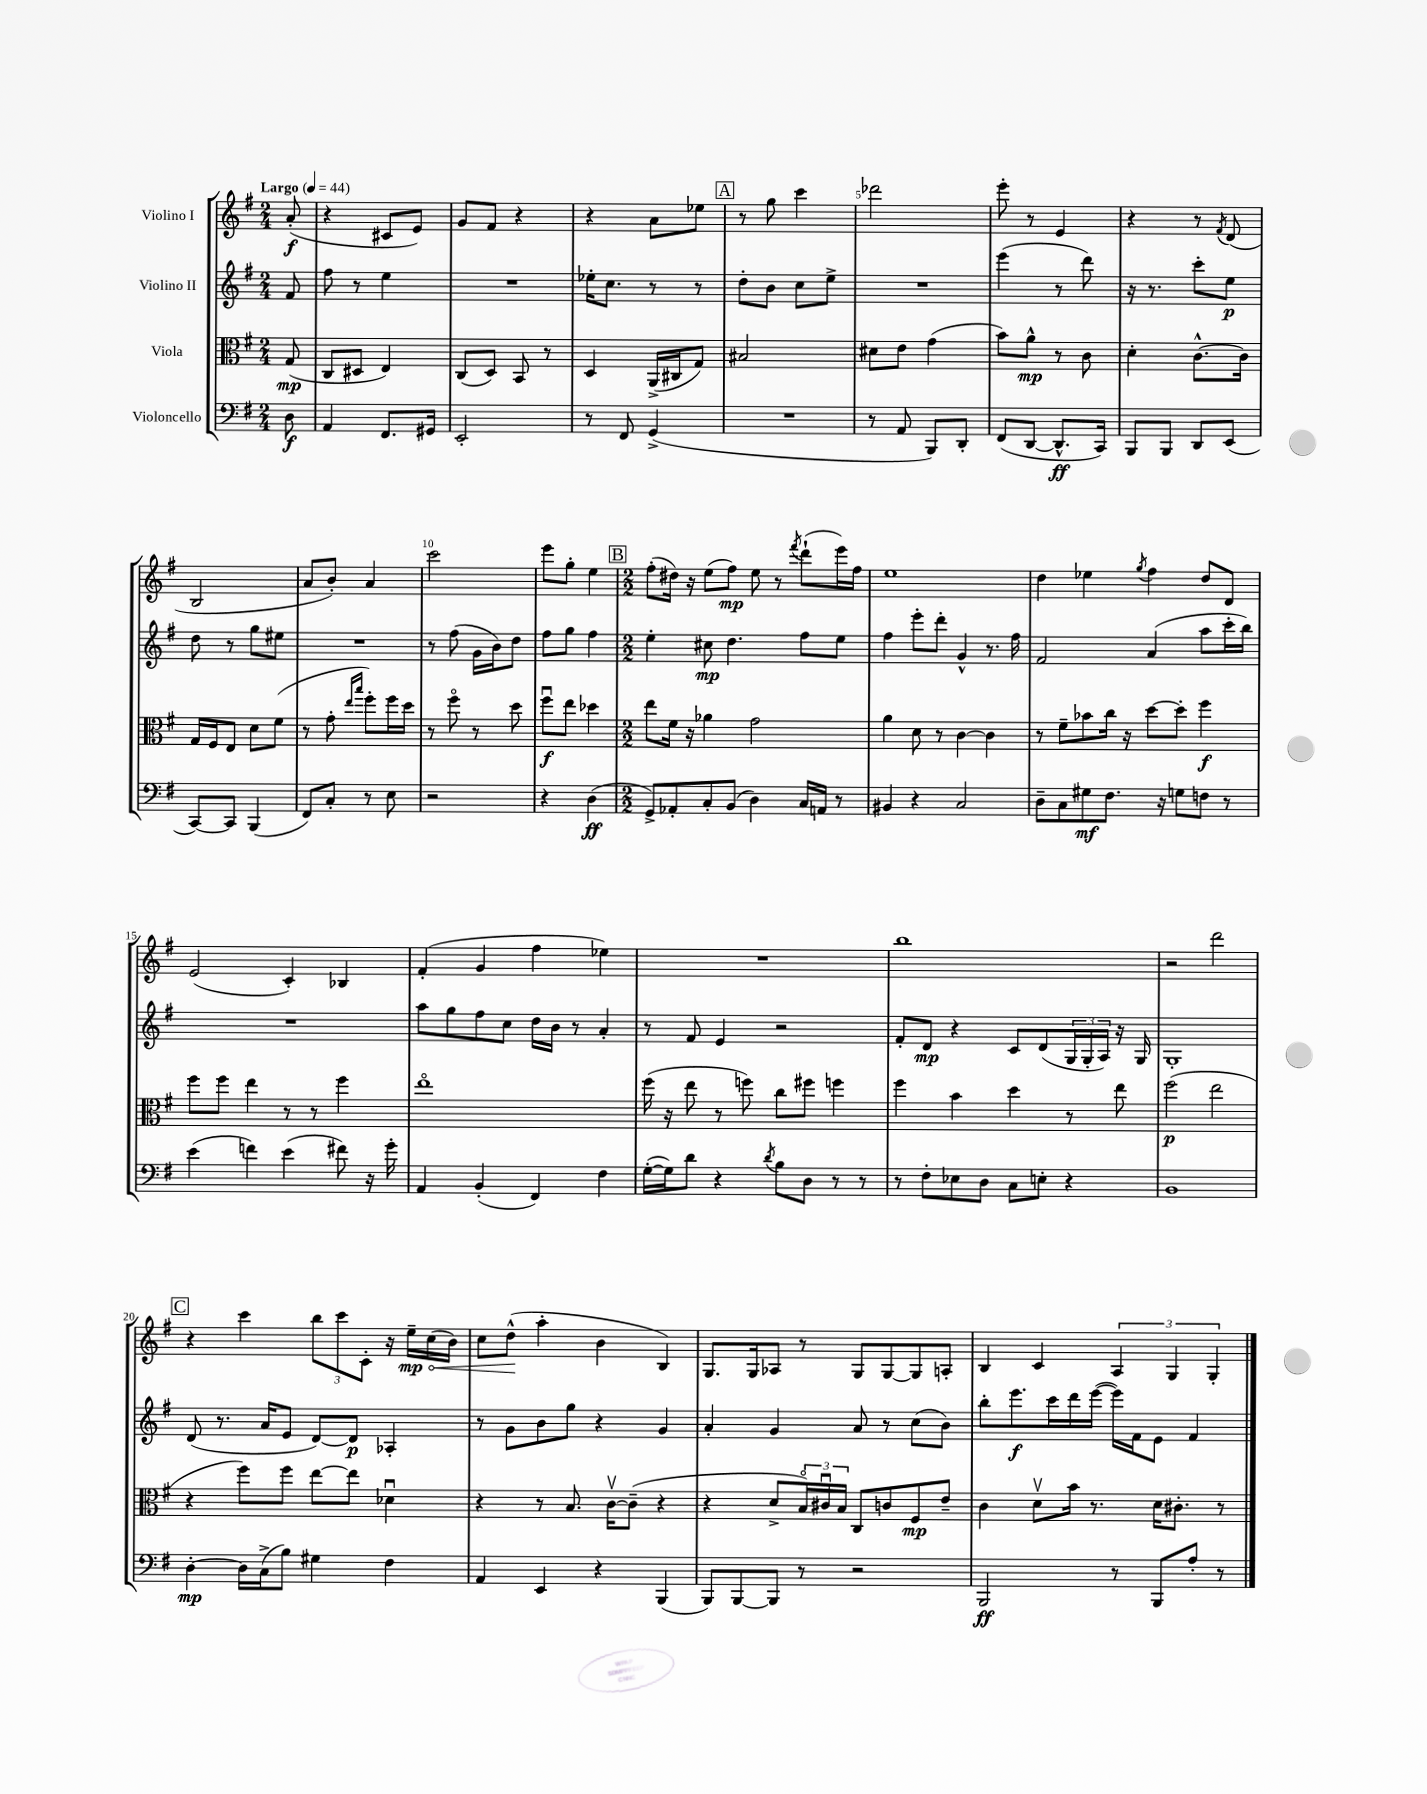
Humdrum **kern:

**kern	**dynam	**kern	**dynam	**kern	**dynam	**kern	**dynam
*part4	*part4	*part3	*part3	*part2	*part2	*part1	*part1
*staff4	*staff4	*staff3	*staff3	*staff2	*staff2	*staff1	*staff1
*I"Violoncello	*	*I"Viola	*	*I"Violino II	*	*I"Violino I	*
*clefF4	*	*clefC3	*	*clefG2	*	*clefG2	*
*k[f#]	*	*k[f#]	*	*k[f#]	*	*k[f#]	*
*M2/4	*	*M2/4	*	*M2/4	*	*M2/4	*
*MM44	*	*MM44	*	*MM44	*	*MM44	*
=	=	=	=	=	=	=	=
!	!	!	!	!	!	!LO:TX:a:B:t=Largo	!
8D\	f	(8G/	mp	8f#/	.	(8a'/	f
=1	=1	=1	=1	=1	=1	=1	=1
4AA/	.	8C/L	.	8ff#\	.	4r	.
.	.	8D#X/J	.	8r	.	.	.
8.FF#/L	.	4E/)	.	4ee\	.	8c#X/L	.
.	.	.	.	.	.	8e/J)	.
16GG#X/Jk	.	.	.	.	.	.	.
=2	=2	=2	=2	=2	=2	=2	=2
2EE'/	.	(8C/L	.	2r	.	8g/L	.
.	.	8D/J)	.	.	.	8f#/J	.
.	.	8BB/	.	.	.	4r	.
.	.	8r	.	.	.	.	.
=3	=3	=3	=3	=3	=3	=3	=3
8r	.	4D/	.	16ee-X'\KL	.	4r	.
.	.	.	.	8.cc\J	.	.	.
8FF#/	.	.	.	.	.	.	.
(4GG^/	.	(16AA^/LL	.	8r	.	8a\L	.
.	.	16C#X/J	.	.	.	.	.
.	.	8G/J)	.	8r	.	8ee-X\J	.
!!LO:REH:place=s1:t=A
=4	=4	=4	=4	=4	=4	=4	=4
2r	.	2B#X/	.	8dd'\L	.	8r	.
.	.	.	.	8b\J	.	8gg\	.
.	.	.	.	8cc\L	.	4ccc\	.
.	.	.	.	8ee^\J	.	.	.
=5	=5	=5	=5	=5	=5	=5	=5
8r	.	8d#X\L	.	2r	.	2ddd-X\	.
8AA/	.	8e\J	.	.	.	.	.
8BBB/L)	.	(4g\	.	.	.	.	.
8DD'/J	.	.	.	.	.	.	.
=6	=6	=6	=6	=6	=6	=6	=6
(8FF#/L	.	8b\L)	.	(4eee\	.	8eee'\	.
[8DD/J	.	8a^^\J	mp	.	.	8r	.
8.DD^^/L]	ff	8r	.	8r	.	4e/	.
.	.	8c\	.	8ddd\)	.	.	.
16CC/Jk)	.	.	.	.	.	.	.
=7	=7	=7	=7	=7	=7	=7	=7
8BBB/L	.	4d'\	.	16r	.	4r	.
.	.	.	.	8.r	.	.	.
8BBB/J	.	.	.	.	.	.	.
8DD/L	.	[8.c^^\L	.	8ccc'\L	.	8r	.
.	.	.	.	.	.	8qf#/	.
(8EE/J	.	.	.	8ee\J	p	(8d/	.
.	.	16c\Jk]	.	.	.	.	.
!!LO:LB:g=z
=8	=8	=8	=8	=8	=8	=8	=8
[8CC/L)	.	16G/LL	.	8dd\	.	2B/	.
.	.	16F#/J	.	.	.	.	.
8CC/J]	.	8E/J	.	8r	.	.	.
(4BBB/	.	8d\L	.	8gg\L	.	.	.
.	.	(8f#\J	.	8ee#X\J	.	.	.
=9	=9	=9	=9	=9	=9	=9	=9
8FF#/L)	.	8r	.	2r	.	8a/L	.
8C'/J	.	8g'\	.	.	.	8b'/J)	.
.	.	16qqee/LL	.	.	.	.	.
.	.	16qqbb/JJ	.	.	.	.	.
8r	.	8ff#'\L)	.	.	.	4a/	.
8E\	.	16ff#\L	.	.	.	.	.
.	.	16dd\JJ	.	.	.	.	.
=10	=10	=10	=10	=10	=10	=10	=10
2r	.	8r	.	8r	.	2ccc\	.
.	.	8ff#\	.	(8ff#\	.	.	.
.	.	8r	.	16g\LL	.	.	.
.	.	.	.	16b\J)	.	.	.
.	.	8dd\	.	8dd\J	.	.	.
=11	=11	=11	=11	=11	=11	=11	=11
4r	.	8ff#u\L	f	8ff#\L	.	8eee\L	.
.	.	8ee\J	.	8gg\J	.	8gg'\J	.
(4D\	ff	4dd-X\	.	4ff#\	.	4ee\	.
!!LO:REH:place=s1:t=B
=12	=12	=12	=12	=12	=12	=12	=12
*M2/2	*	*M2/2	*	*M2/2	*	*M2/2	*
8GG^/L)	.	8ee\L	.	4ee'\	.	(8ff#'\L	.
8AA-X'/	.	16f#\Jk	.	.	.	16dd#X\Jk)	.
.	.	16r	.	.	.	16r	.
8C'/	.	4a-X\	.	8cc#X\	mp	(8ee\L	.
(8BB/J	.	.	.	4.dd\	.	8ff#\J)	mp
4D\)	.	2g\	.	.	.	8ee\	.
.	.	.	.	.	.	8r	.
.	.	.	.	.	.	8qfff#/	.
16C/LL	.	.	.	8ff#\L	.	(8ddd`\L	.
16AAn/JJ	.	.	.	.	.	.	.
8r	.	.	.	8ee\J	.	16eee\L)	.
.	.	.	.	.	.	16ff#\JJ	.
=13	=13	=13	=13	=13	=13	=13	=13
4BB#X/	.	4a\	.	4ff#\	.	1ee	.
4r	.	8d\	.	8eee'\L	.	.	.
.	.	8r	.	8ddd'\J	.	.	.
2C/	.	[4c\	.	4g^^/	.	.	.
.	.	4c\]	.	8.r	.	.	.
.	.	.	.	16ff#\	.	.	.
=14	=14	=14	=14	=14	=14	=14	=14
8D~\L	.	8r	.	2f#/	.	4dd\	.
8C\	.	8f#~\L	.	.	.	.	.
8G#X\	mf	8b-X\	.	.	.	4ee-X\	.
8.F#\J	.	16cc\Jk	.	.	.	.	.
.	.	16r	.	.	.	.	.
.	.	.	.	.	.	8qgg/	.
.	.	[8dd\L	.	(4a/	.	4ff#\	.
16r	.	.	.	.	.	.	.
8Gn\L	.	8dd'\J]	.	.	.	.	.
8Fn\J	.	4ff#\	f	8aa\L	.	8dd/L	.
8r	.	.	.	16ccc'\L	.	8d/J	.
.	.	.	.	16bb\JJ)	.	.	.
!!LO:LB:g=z
=15	=15	=15	=15	=15	=15	=15	=15
(4e\	.	8ff#\L	.	1r	.	(2e/	.
.	.	8ff#\J	.	.	.	.	.
4fn\)	.	4ee\	.	.	.	.	.
(4e\	.	8r	.	.	.	4c'/)	.
.	.	8r	.	.	.	.	.
8f#X\)	.	4ff#\	.	.	.	4B-X/	.
16r	.	.	.	.	.	.	.
16g'\	.	.	.	.	.	.	.
=16	=16	=16	=16	=16	=16	=16	=16
4AA/	.	1ee	.	8aa\L	.	(4f#'/	.
.	.	.	.	8gg\	.	.	.
(4BB'/	.	.	.	8ff#\	.	4g/	.
.	.	.	.	8cc\J	.	.	.
4FF#/)	.	.	.	16dd\LL	.	4ff#\	.
.	.	.	.	16b\JJ	.	.	.
.	.	.	.	8r	.	.	.
4F#\	.	.	.	4a'/	.	4ee-X\)	.
=17	=17	=17	=17	=17	=17	=17	=17
([16G'\LL	.	(16ff#\	.	8r	.	1r	.
16G\J])	.	16r	.	.	.	.	.
8d\J	.	8ee\	.	8f#/	.	.	.
4r	.	8r	.	4e/	.	.	.
.	.	8ffn\)	.	.	.	.	.
8qd/	.	.	.	.	.	.	.
8B\L	.	8cc\L	.	2r	.	.	.
8D\J	.	8ff#X\J	.	.	.	.	.
8r	.	4ffn\	.	.	.	.	.
8r	.	.	.	.	.	.	.
=18	=18	=18	=18	=18	=18	=18	=18
8r	.	4ff#\	.	8f#'/L	.	1bb	.
8F#'\L	.	.	.	8d/J	mp	.	.
8E-X\	.	4b\	.	4r	.	.	.
8D\J	.	.	.	.	.	.	.
8C\L	.	4dd\	.	8c/L	.	.	.
8En'\J	.	.	.	(8d/	.	.	.
4r	.	8r	.	24G/L	.	.	.
.	.	.	.	24G'/	.	.	.
.	.	.	.	24A/JJ)	.	.	.
.	.	8ee\	.	16r	.	.	.
.	.	.	.	16G/	.	.	.
=19	=19	=19	=19	=19	=19	=19	=19
1BB	.	(2ff#\	p	1G'	.	2r	.
.	.	2ee\	.	.	.	2ddd\	.
!!LO:LB:g=z
!!LO:REH:place=s1:t=C
=20	=20	=20	=20	=20	=20	=20	=20
[4D'\	mp	4r	.	(8d/	.	4r	.
.	.	.	.	8.r	.	.	.
16D\LL]	.	8ff#\L)	.	.	.	4ccc\	.
(16C^\J	.	.	.	16a/KL	.	.	.
8B\J)	.	8ff#\J	.	8e/J	.	.	.
4G#X\	.	[8ee\L	.	[8d/L)	.	12bb\L	.
.	.	.	.	.	.	12ccc\	.
.	.	8ee\J]	.	8d/J]	p	.	.
.	.	.	.	.	.	12c'\J	.
4F#\	.	4d-Xu\	.	4A-X'/	.	16r	.
!	!	!	!	!	!	!	!LO:HP:b
.	.	.	.	.	.	16ee~\LL	< mp
.	.	.	.	.	.	(16cc\	.
.	.	.	.	.	.	16b\JJ)	.
=21	=21	=21	=21	=21	=21	=21	=21
4AA/	.	4r	.	8r	.	8cc\L	.
.	.	.	.	8g\L	.	(8dd^^\J	.
4EE/	.	8r	.	8b\	.	4aa'\	[
.	.	8.B/	.	8gg\J	.	.	.
4r	.	.	.	4r	.	4b\	.
.	.	[16cv\KL	.	.	.	.	.
.	.	(8c~\J]	.	.	.	.	.
(4BBB/	.	4r	.	4g/	.	4B/)	.
=22	=22	=22	=22	=22	=22	=22	=22
8BBB/L)	.	4r	.	4a'/	.	8.G/L	.
[8BBB/	.	.	.	.	.	.	.
.	.	.	.	.	.	16G/k	.
8BBB/J]	.	8d^/L	.	4g/	.	8A-X/J	.
8r	.	24B/L)	.	.	.	8r	.
.	.	24c#Xu/	.	.	.	.	.
.	.	24B/JJ	.	.	.	.	.
2r	.	8C/L	.	8a/	.	8G/L	.
.	.	8cn/	.	8r	.	[8G/	.
.	.	8F#/	mp	(8cc\L	.	8G/]	.
.	.	8e~/J	.	8b\J)	.	8An'/J	.
=23	=23	=23	=23	=23	=23	=23	=23
2BBB/	ff	4c\	.	8bb'\L	.	4B/	.
.	.	.	.	8.eee\	f	.	.
.	.	8dv\L	.	.	.	4c/	.
.	.	.	.	16ccc\L	.	.	.
.	.	16b\Jk	.	16ddd\	.	.	.
.	.	8.r	.	([16eee\JJ	.	.	.
8r	.	.	.	16eee\LL])	.	6A/	.
.	.	.	.	16f#\J	.	.	.
8BBB/L	.	16d\KL	.	8e\J	.	.	.
.	.	.	.	.	.	6G/	.
.	.	8.c#X'\J	.	.	.	.	.
8A'/J	.	.	.	4f#/	.	.	.
.	.	.	.	.	.	6G'/	.
8r	.	8r	.	.	.	.	.
==	==	==	==	==	==	==	==
*-	*-	*-	*-	*-	*-	*-	*-
